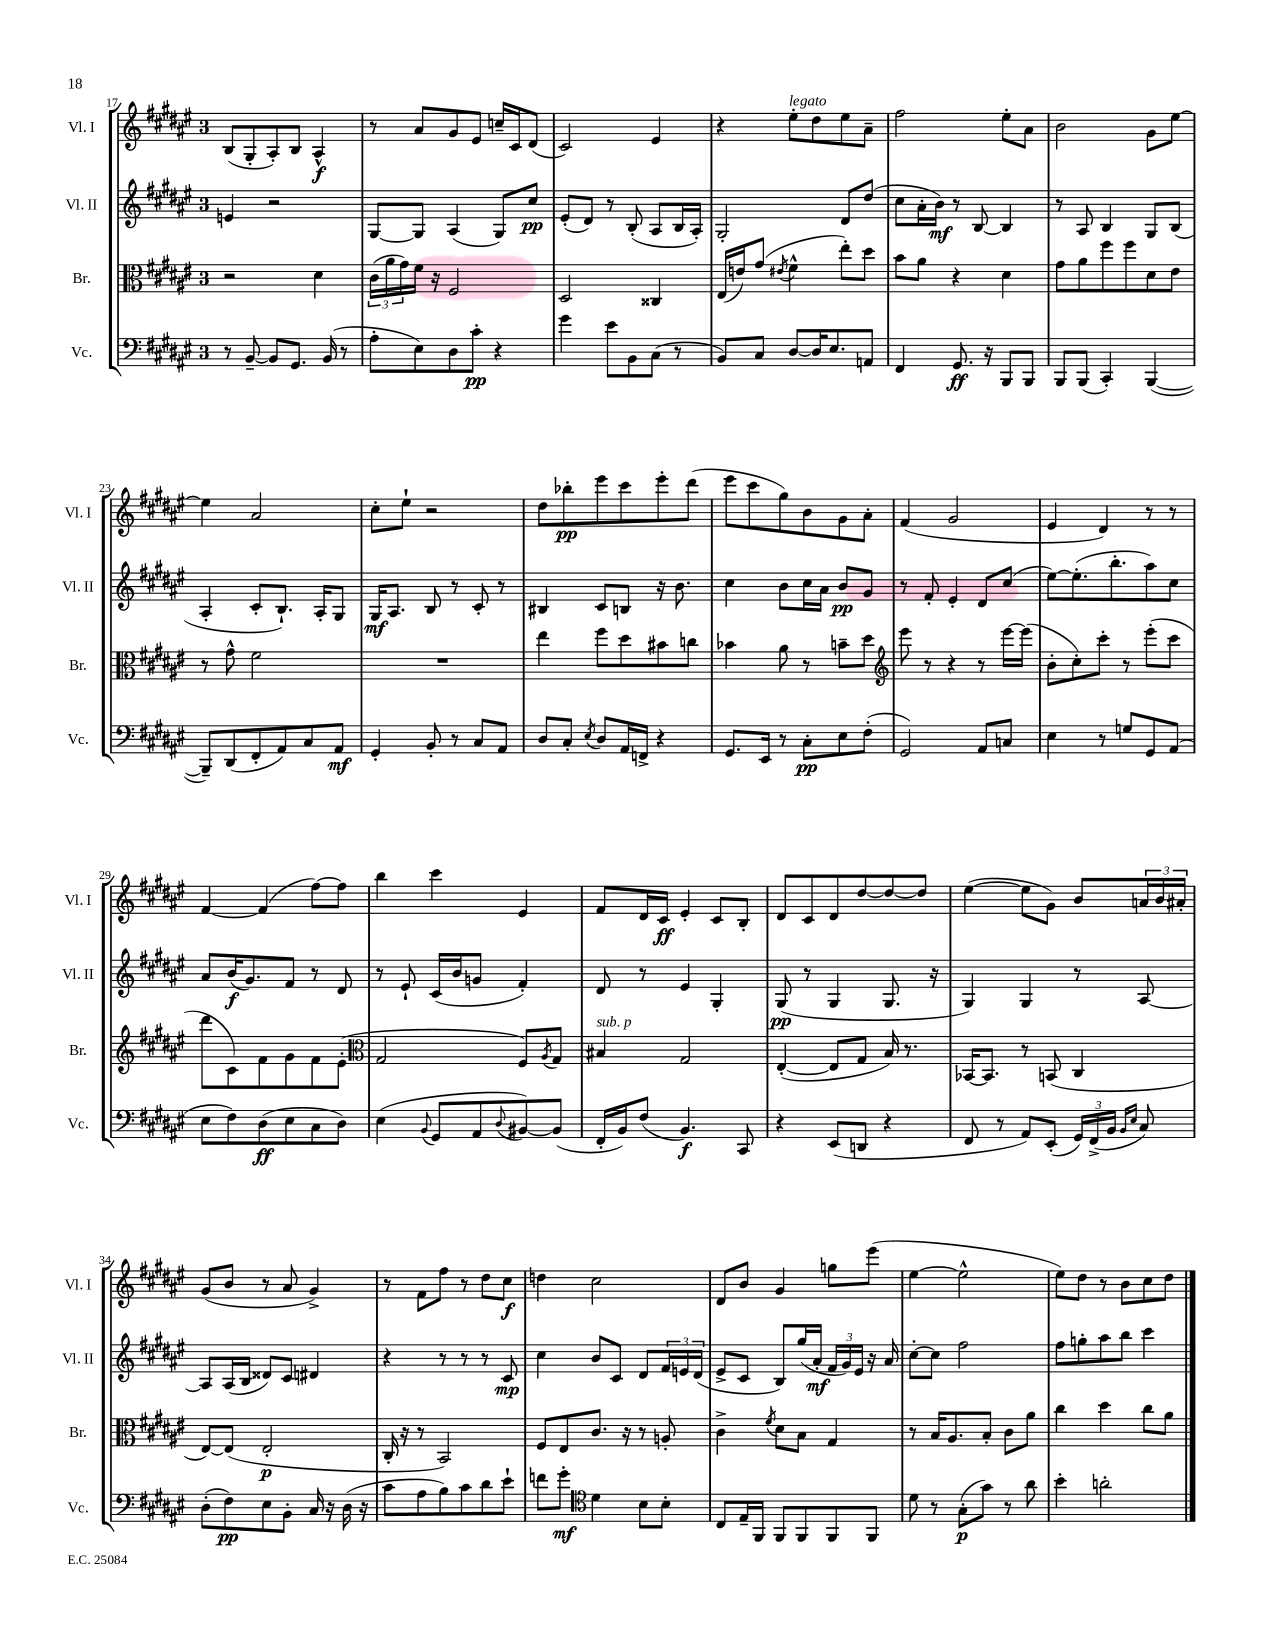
<<
\new StaffGroup <<
\new Staff = "s0" \with { instrumentName = "Vl. I" shortInstrumentName = "Vl. I" } {
    \clef treble \key fis \major \once \override Staff.TimeSignature.style = #'single-digit \time 3/4
    b8( gis8-. ais8-.) b8 ais4-^\f |
    r8 ais'8 gis'8 eis'8 c''16-- cis'16 dis'8( |
    cis'2) eis'4 |
    r4 eis''8-.^\markup { \italic "legato" } dis''8 eis''8 ais'8-- |
    fis''2 eis''8-. ais'8 |
    b'2 gis'8 eis''8~ |
    eis''4 ais'2 |
    cis''8-. eis''8-! r2 |
    dis''8 bes''8-.\pp eis'''8 cis'''8 eis'''8-. dis'''8( |
    eis'''8 cis'''8 gis''8) b'8 gis'8 ais'8-. |
    fis'4( gis'2 |
    eis'4 dis'4) r8 r8 |
    fis'4~ fis'4( fis''8~) fis''8 |
    b''4 cis'''4 eis'4 |
    fis'8 dis'16 cis'16\ff eis'4-. cis'8 b8-. |
    dis'8 cis'8 dis'8 dis''8~ dis''8~ dis''8 |
    eis''4~( eis''8 gis'8) b'8 \tuplet 3/2 { a'16 b'16 ais'16-. } |
    gis'8( b'8 r8 ais'8 gis'4->) |
    r8 fis'8 fis''8 r8 dis''8 cis''8\f |
    d''4 cis''2 |
    dis'8 b'8 gis'4 g''8 eis'''8( |
    eis''4~ eis''2-^ |
    eis''8) dis''8 r8 b'8 cis''8 dis''8 \bar "|." |
}
\new Staff = "s1" \with { instrumentName = "Vl. II" shortInstrumentName = "Vl. II" } {
    \clef treble \key fis \major \once \override Staff.TimeSignature.style = #'single-digit \time 3/4
    e'4 r2 |
    gis8~ gis8 ais4( gis8) cis''8\pp |
    eis'8-.( dis'8) r8 b8-.( ais8 b16 ais16-.) |
    gis2-. dis'8 dis''8( |
    cis''8 ais'16-. b'16\mf) r8 b8~ b4 |
    r8 ais8 b4 gis8 b8( |
    ais4-. cis'8-. b8.-!) ais16-. gis8 |
    gis16\mf ais8. b8 r8 cis'8-. r8 |
    bis4 cis'8 b8 r16 b'8. |
    cis''4 b'8 cis''16 ais'16 b'8\pp gis'8 |
    r8 fis'8-. eis'4-. dis'8 cis''8( |
    eis''8~) eis''8.-.( b''8.-. ais''8) cis''8 |
    ais'8 b'16\f( gis'8.) fis'8 r8 dis'8 |
    r8 eis'8-! cis'16( b'16 g'8 fis'4-.) |
    dis'8 r8 eis'4 gis4-. |
    gis8\pp( r8 gis4 gis8. r16 |
    gis4) gis4 r8 ais8~ |
    ais8 ais16( b16 disis'8) cis'8 dis'4 |
    r4 r8 r8 r8 cis'8\mp |
    cis''4 b'8 cis'8 dis'8 \tuplet 3/2 { fis'16 e'16 dis'16( } |
    eis'8-> cis'8 b8) gis''16( ais'16-.\mf \tuplet 3/2 { fis'16 gis'16) eis'16 } r16 ais'16 |
    cis''8~-. cis''8 fis''2 |
    fis''8 g''8-. ais''8 b''8 cis'''4 \bar "|." |
}
\new Staff = "s2" \with { instrumentName = "Br." shortInstrumentName = "Br." } {
    \clef alto \key fis \major \once \override Staff.TimeSignature.style = #'single-digit \time 3/4
    r2 dis'4 |
    \tuplet 3/2 { cis'16( ais'16 gis'16) } fis'16 r16 fis2 |
    dis2 cisis4 |
    eis16( e'16) gis'8( \acciaccatura { eis'8 } fis'4-^ eis''8-.) dis''8 |
    b'8 ais'8 r4 dis'4 |
    gis'8 ais'8 fis''8 fis''8 dis'8 eis'8 |
    r8 gis'8-^ fis'2 |
    R2. |
    eis''4 fis''8 dis''8 bis'8 c''8 |
    bes'4 ais'8 r8 b'8-- dis''8 |
    \clef treble eis'''8 r8 r4 r8 eis'''16~ eis'''16( |
    b'8-. cis''8-.) cis'''8-. r8 eis'''8-.( cis'''8 |
    dis'''8 cis'8) fis'8 gis'8 fis'8 eis'8-.( |
    \clef alto gis2 fis8) \acciaccatura { ais8 } gis8 |
    bis4^\markup { \italic "sub. p" } gis2 |
    eis4~-.( eis8 gis8 b16) r8. |
    bes,16~ bes,8. r8 b,8( cis4 |
    eis8~) eis8( eis2-.\p |
    cis16-. r16 r8 b,2) |
    fis8 eis8 cis'8. r16 r8 a8-. |
    cis'4-> \acciaccatura { fis'8 } dis'8 b8 gis4 |
    r8 b16 ais8. b8-. cis'8 ais'8 |
    cis''4 dis''4 cis''8 ais'8 \bar "|." |
}
\new Staff = "s3" \with { instrumentName = "Vc." shortInstrumentName = "Vc." } {
    \clef bass \key fis \major \once \override Staff.TimeSignature.style = #'single-digit \time 3/4
    r8 b,8~-- b,8 gis,8. b,16( r8 |
    ais8-. eis8) dis8 cis'8-.\pp r4 |
    gis'4 eis'8 b,8 cis8( r8 |
    b,8) cis8 dis8~ dis16 eis8. a,8 |
    fis,4 gis,8.\ff r16 b,,8 b,,8 |
    b,,8 b,,8( cis,4-.) b,,4~( |
    b,,8--) dis,8( fis,8-. ais,8) cis8 ais,8\mf |
    gis,4-. b,8-. r8 cis8 ais,8 |
    dis8 cis8-. \acciaccatura { eis8 } dis8 ais,16 f,16-> r4 |
    gis,8. eis,16 r8 cis8-.\pp eis8 fis8-.( |
    gis,2) ais,8 c8 |
    eis4 r8 g8 gis,8 ais,8( |
    eis8 fis8) dis8\ff( eis8 cis8 dis8) |
    eis4( \appoggiatura { b,8 } gis,8 ais,8 \appoggiatura { dis8 } bis,8~) bis,8( |
    fis,16-. b,16) fis8( b,4.\f) cis,8 |
    r4 eis,8( d,8 r4 |
    fis,8 r8 ais,8) eis,8-.( \tuplet 3/2 { gis,16) fis,16->( b,16 } \grace { b,16 eis16 } cis8) |
    dis8-.( fis8\pp) eis8 b,8-. cis16 r16 dis16( r16 |
    cis'8 ais8 b8) cis'8 dis'8 eis'8-! |
    f'8 gis'8-.\mf \clef tenor dis'4 b8 b8-. |
    cis8 eis16-- fis,16 fis,8 fis,8 fis,8 fis,8 |
    dis'8 r8 gis8-.\p( gis'8) r8 ais'8 |
    b'4-. a'2-. \bar "|." |
}
>>
>>
\layout { \context { \Score currentBarNumber = #17 } }
